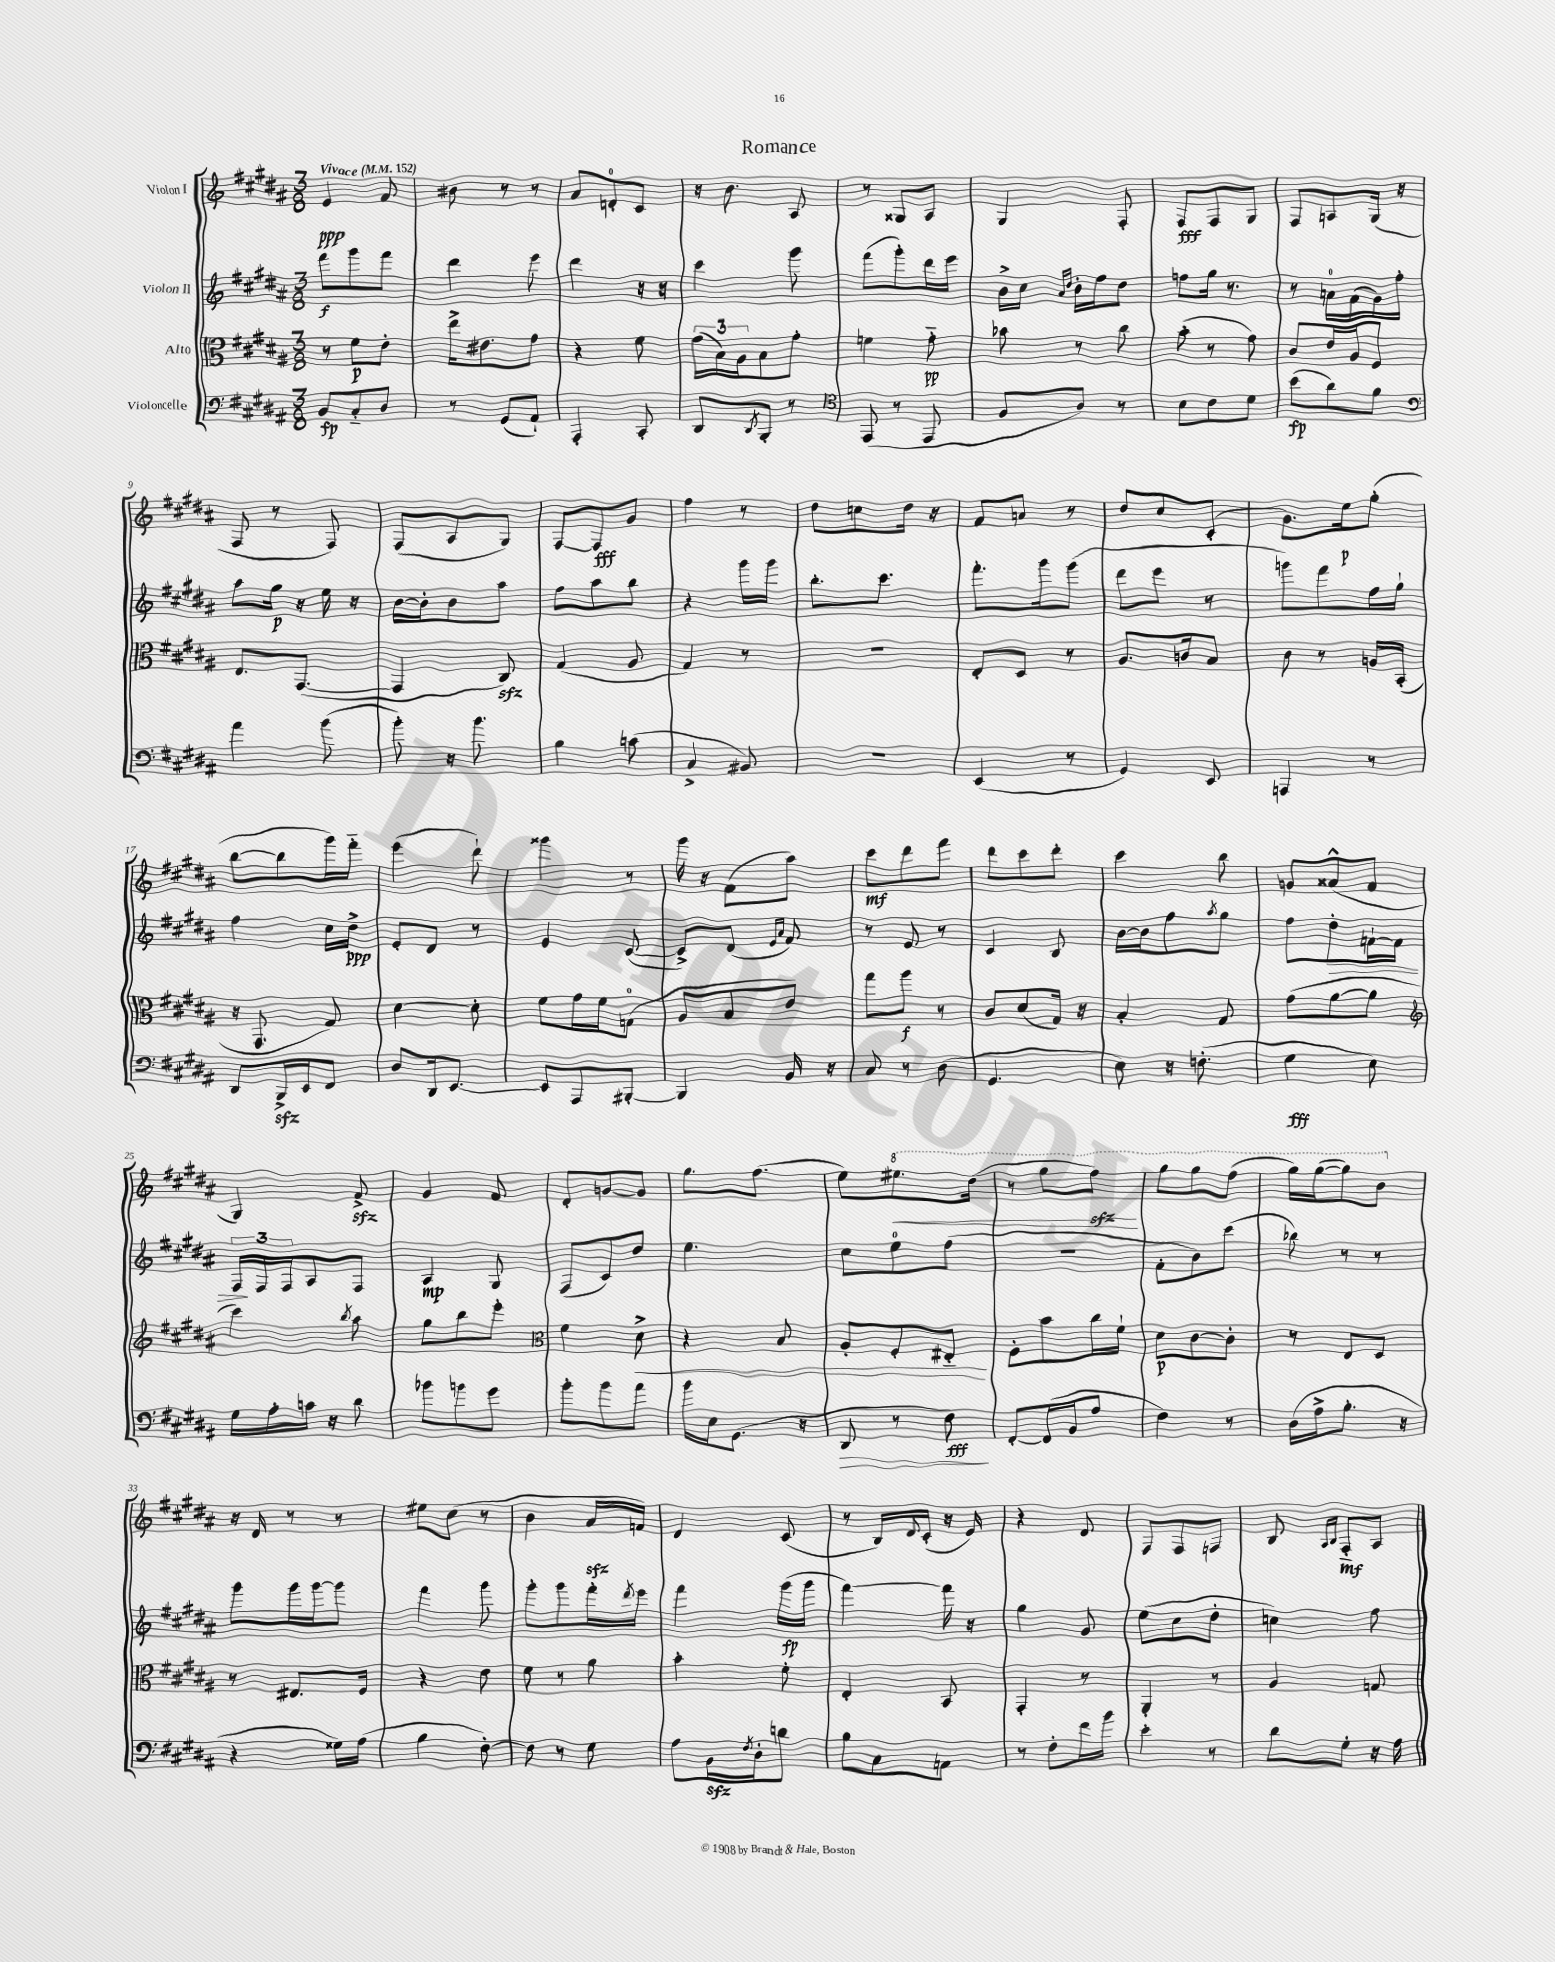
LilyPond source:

\header { title = "Romance" }
<<
\new StaffGroup <<
\new Staff = "s0" \with { instrumentName = "Violon I" } {
    \clef treble \key b \major \numericTimeSignature \time 3/8 \tempo "Vivace" 4 = 152
    e'4\ppp fis'8 |
    bis'8 r8 r8 |
    ais'8 d'8-0-. cis'8 |
    r16 b'8. ais8 |
    r8 gisis8 ais8 |
    gis4 fis8-. |
    fis8\fff fis8 gis8 |
    fis8 a8 gis16( r16 |
    fis8 r8 fis8) |
    fis8( ais8 gis8) |
    fis8~ fis8\fff gis'8 |
    fis''4 r8 |
    dis''8 c''8 dis''16 r16 |
    fis'8 a'8 r8 |
    dis''8 cis''8 cis'8-.( |
    gis'8.) e''16\p gis''8-.( |
    b''8~ b''8 gis'''16) fis'''16-_ |
    e'''4( dis'''8-!) |
    gisis'''4 r8 |
    gis'''16 r16 fis'8( ais''8) |
    cis'''8\mf dis'''8 fis'''8 |
    dis'''8 cis'''8 dis'''8-. |
    cis'''4 b''8 |
    g'8 aisis'8-^( fis'8 |
    gis4) fis'8->\sfz |
    gis'4 fis'8 |
    dis'8-. g'8~ g'8 |
    gis''8. fis''8.( |
    e''8) \ottava #1 eis'''8.\< dis'''16( |
    r8 gis'''8 fis'''8\sfz\!) |
    gis'''8 gis'''8 fis'''8( |
    gis'''16) gis'''16~( gis'''8) b''8 \ottava #0 |
    r16 dis'16 r8 r8 |
    eis''8 cis''8( r8 |
    b'4 ais'16\sfz f'16) |
    dis'4 cis'8( |
    r8 b16) \appoggiatura { dis'8 } cis'16-.( r16 e'16) |
    r4 dis'8 |
    fis8 fis8 f8 |
    b8 \grace { ais16 b16 } fis8-_\mf ais8 \bar "|." |
}
\new Staff = "s1" \with { instrumentName = "Violon II" } {
    \clef treble \key b \major \numericTimeSignature \time 3/8
    fis'''8\f gis'''8 fis'''8 |
    dis'''4 e'''8 |
    dis'''4 r16 r16 |
    cis'''4 gis'''8 |
    fis'''8( gis'''8-.) dis'''16 e'''16 |
    b'16-> cis''16 \grace { ais'16 dis''16 } b'16-. fis''16 dis''8 |
    f''8 gis''16 r8. |
    r8 a'16-0 fis'16( gis'16) fis''16-. |
    ais''8 gis''16\p r16 e''16 r16 |
    b'16~ b'16-. b'8 ais''8 |
    fis''8 ais''8 b''8 |
    r4 gis'''16 gis'''16 |
    b''8.-. cis'''8. |
    fis'''8.-. gis'''16 gis'''8( |
    dis'''8 e'''8 r8 |
    g'''8) fis'''8 fis''16 gis''16-! |
    fis''4 cis''16 dis''16->\ppp |
    e'8-. dis'8 r8 |
    e'4 cis'8~( |
    cis'8->) dis'8( \grace { e'16 ais'16 } fis'8) |
    r8 e'8 r8 |
    cis'4 b8 |
    b'16~ b'16 fis''8 \acciaccatura { ais''8 } gis''8 |
    fis''8 dis''8-.\> f'16~-! f'16 |
    \tuplet 3/2 { fis16\! fis16 fis16 } ais8 fis8 |
    ais4\mp gis8 |
    fis8( cis'8) dis''8 |
    e''4. |
    cis''8 e''8-0 fis''8( |
    R4. |
    fis'8-. b'8) cis'''8( |
    bes''8) r8 r8 |
    gis'''8 gis'''16 gis'''16~ gis'''8 |
    fis'''4 gis'''8 |
    gis'''8-. gis'''8 fis'''16-. \acciaccatura { dis'''8 } e'''16 |
    fis'''4 gis'''16\fp( gis'''16 |
    fis'''4~) fis'''16 r16 |
    gis''4 gis'8 |
    e''8( cis''8 dis''8-. |
    c''4) fis''8 \bar "|." |
}
\new Staff = "s2" \with { instrumentName = "Alto" } {
    \clef alto \key b \major \numericTimeSignature \time 3/8
    r8 fis'8\p e'8-. |
    e''16-> eis'8. gis'8 |
    r4 fis'8 |
    \tuplet 3/2 { gis'16( b16) ais16 } b8 gis'8-. |
    f'4 gis'8-_\pp |
    bes'8 r8 cis''8 |
    b'8-.( r8 gis'8) |
    cis'8 e'16 ais16 fis8 |
    e8. gis,8.~( |
    gis,4 cis8\sfz) |
    gis4( ais8 |
    gis4) r8 |
    R4. |
    e8-. dis8 r8 |
    ais8. c'16 b8 |
    cis'8 r8 a16 b,16-.( |
    r16 gis,8. gis8) |
    dis'4~ dis'8-. |
    fis'8 gis'16 fis'16 g8-0( |
    ais8 b8 e'8) |
    gis''8 ais''8\f r8 |
    cis'8 dis'8( gis16) r16 |
    b4-. gis8 |
    gis'8( ais'8~ ais'8 |
    \clef treble cis'''4) \acciaccatura { b''8 } ais''8 |
    gis''8 b''8 e'''8-. |
    \clef alto fis'4 dis'8->\< |
    r4 b8 |
    ais8-. fis8-. eis8-_\! |
    fis8-. b'8 cis''16 fis'16-! |
    dis'8\p cis'8~ cis'8-. |
    r8 e8 dis8 |
    r8 eis8. fis16 |
    r4 e'8 |
    fis'8 r8 ais'8 |
    b'4-. fis'8-. |
    e4-. b,8 |
    gis,4-. r8 |
    ais,4-. r8 |
    ais4 g8 \bar "|." |
}
\new Staff = "s3" \with { instrumentName = "Violoncelle" } {
    \clef bass \key b \major \numericTimeSignature \time 3/8
    b,8\fp cis8-_ dis8 |
    r8 gis,8( ais,8-!) |
    ais,,4-. cis,8-. |
    dis,8 \acciaccatura { dis,8 } b,,8-. r8 |
    \clef tenor e,8( r8 e,8 |
    fis8 ais8) r8 |
    b8 cis'8 dis'8 |
    b'8\fp( ais'8) fis'8 |
    \clef bass ais'4 b'8( |
    b'8-.) r16 b'8. |
    b4 c'8( |
    cis4-> bis,8) |
    R4. |
    e,4( r8 |
    gis,4) e,8 |
    a,,4 r8 |
    dis,8 b,,16->\sfz e,16 fis,8 |
    dis8 dis,16 e,8.~ |
    e,8 ais,,8 bis,,8~-. |
    bis,,4 b,16 r16 |
    cis8 r8 dis8( |
    gis,4. |
    e8) r16 f8.-.( |
    gis4\fff e8) |
    gis16 ais16-. c'16 r16 dis'8 |
    bes'8 b'8 gis'8 |
    b'8-. b'8 ais'8 |
    b'16 e16 gis,8.( r16 |
    dis,8\> r8 fis8\fff\!) |
    fis,8~-. fis,16( b,16 ais8 |
    fis4) r8 |
    dis16( ais16-> b8.-. r16 |
    r4 gisis16) ais16( |
    b4 fis8~-.) |
    fis8 r8 gis8 |
    ais8 b,16\sfz \acciaccatura { fis8 } dis16-. d'8 |
    b8 cis8 a,8 |
    r8 fis8-. fis'16 b'16 |
    e'4-. r8 |
    dis'8 gis8-. r16 ais16 \bar "|." |
}
>>
>>
